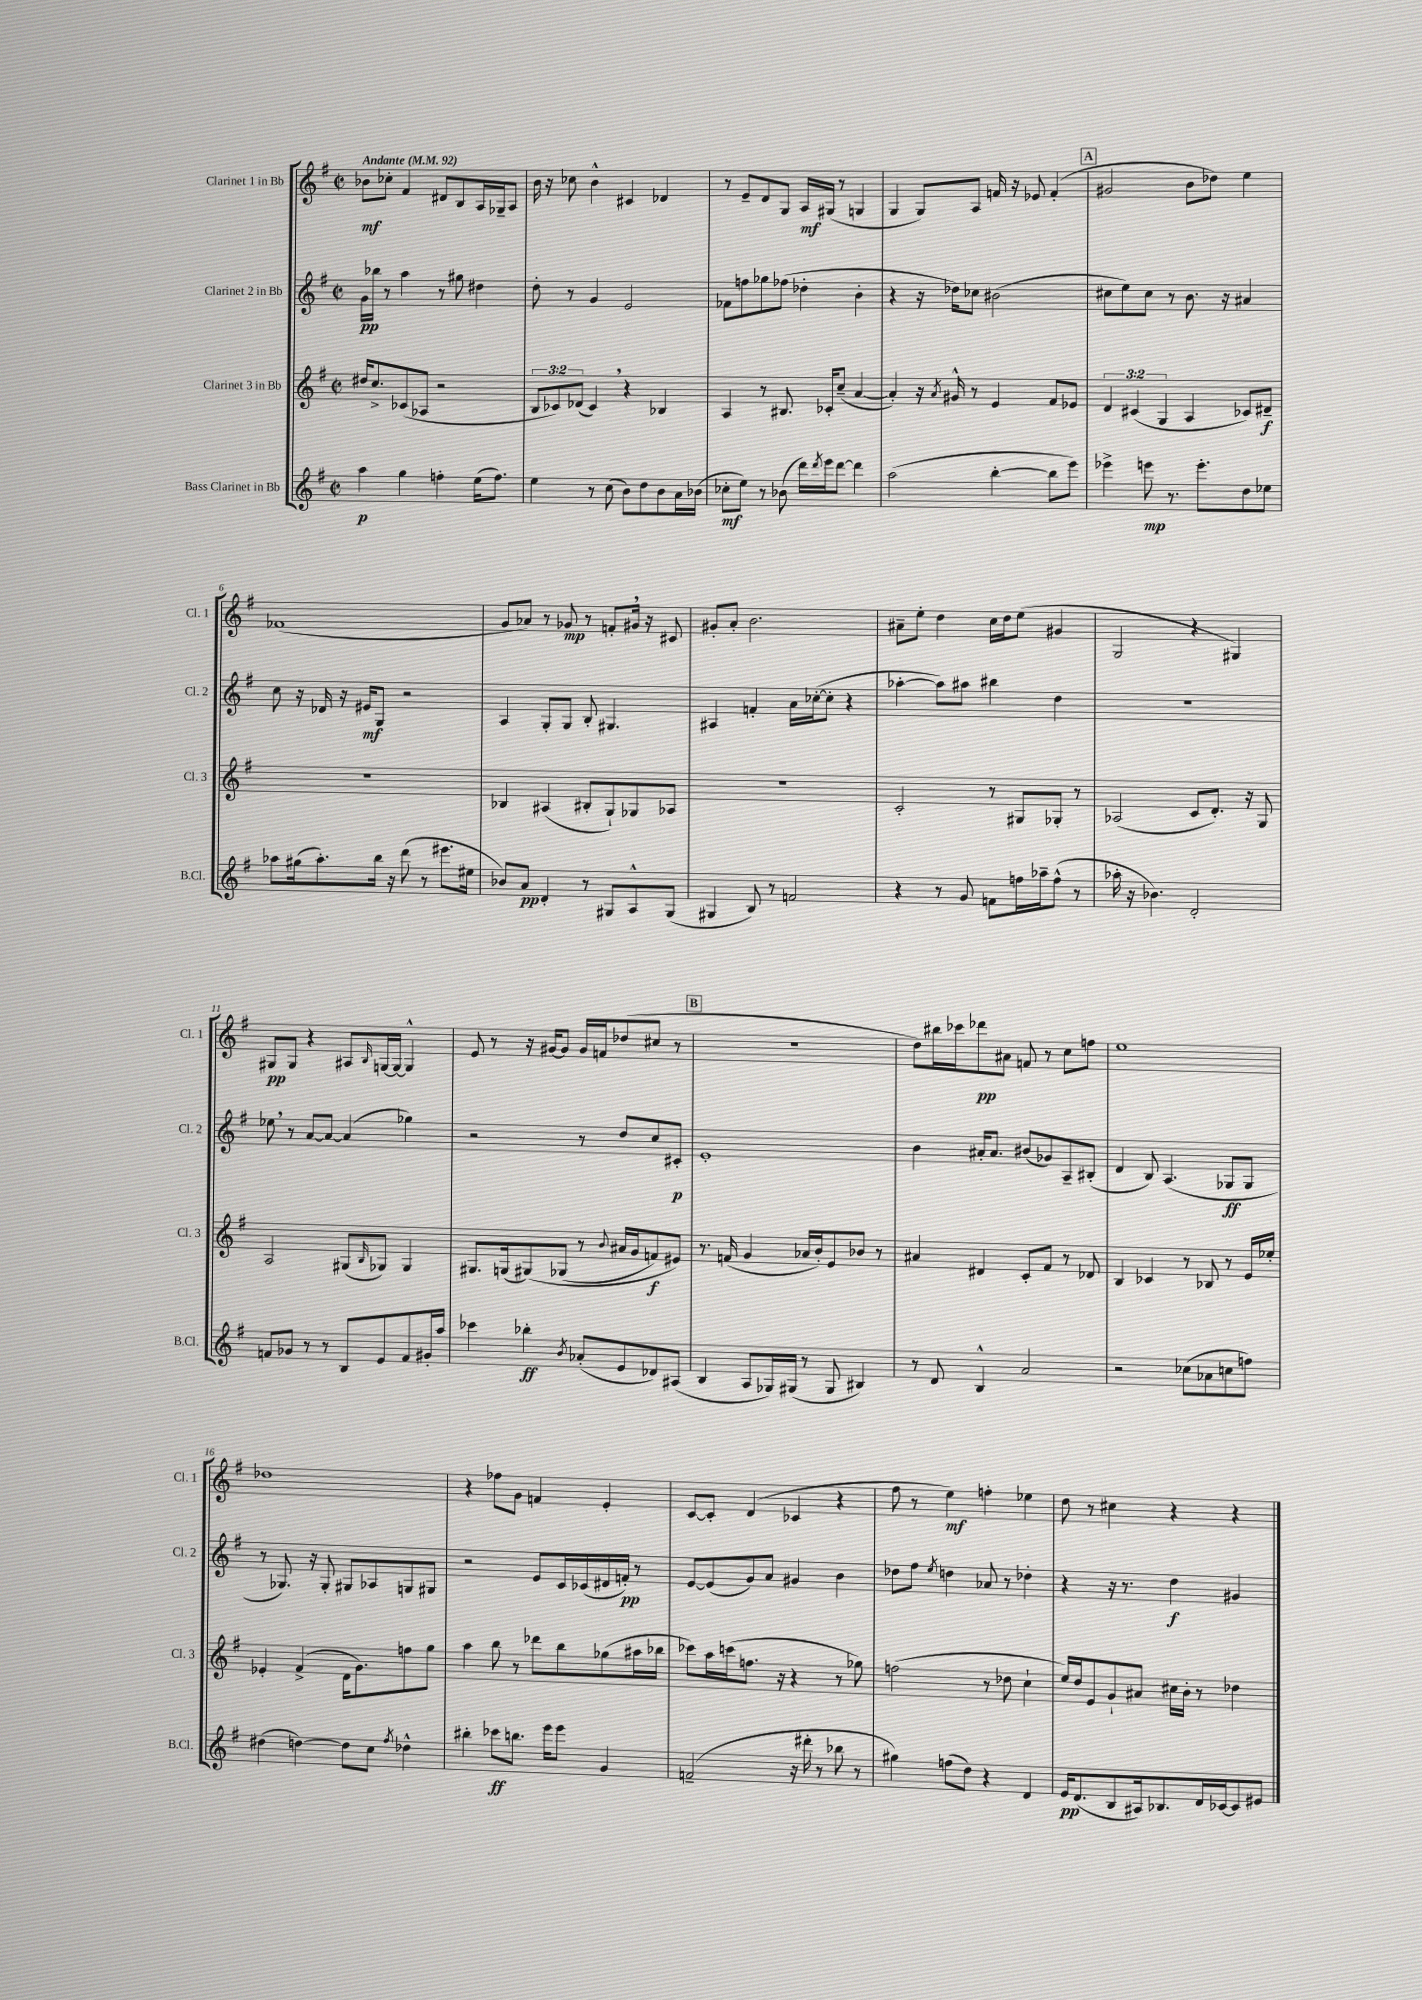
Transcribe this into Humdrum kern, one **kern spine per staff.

**kern	**kern	**kern	**kern
*staff4	*staff3	*staff2	*staff1
*clefG2	*clefG2	*clefG2	*clefG2
*k[f#]	*k[f#]	*k[f#]	*k[f#]
*M2/2	*M2/2	*M2/2	*M2/2
*met(c|)	*met(c|)	*met(c|)	*met(c|)
*MM92	*MM92	*MM92	*MM92
4aa	16dd#	16g	8b-
.	8.cc^	16bb-	.
.	.	8r	8cc-'
4gg	(8c-	4aa	4f#
.	8A-	.	.
4ff'	2r	8r	8d#
.	.	8gg#	8B
(16ee	.	4dd#	16A
8.ff)	.	.	16G-~
.	.	.	8A
=	=	=	=
4ee	12B	8dd'	16b
.	.	.	16r
.	12c-)	.	.
.	.	8r	8cc-
.	(12d-	.	.
8r	4c-)	4g	4b^^
(8cc	.	.	.
8b)	4r	2e	4c#
8dd	.	.	.
8b	4B-	.	4d-
16a	.	.	.
(16b-	.	.	.
=	=	=	=
8cc-'	4A	8f-	8r
8ee)	.	8ff	8e~
8r	8r	8gg-	8d
(8b-	8.B#	(8ff-	8G
16ddd)	.	4dd-'	16A
8qddd	.	.	.
16eee	16c-'	.	(16G#
[8ddd	(8cc~	.	8r
4ddd]	[4a	4b'	4G
=	=	=	=
(2aa	4a'])	4r	4G
.	16r	16r	8G)
.	8qa	.	.
.	16g#^^	16dd-)	.
.	8r	8cc-	8A
[4bb'	4e	(2b#	16f
.	.	.	16r
.	.	.	8e-
8bb]	8f#	.	(4f'
8eee)	8e-	.	.
=	=	=	=
4eee-^	6d	8cc#	2g#
.	.	8ee)	.
.	(6c#	.	.
8eee	.	8cc#	.
.	6G	.	.
8.r	.	8r	.
.	4A	8.b	8b
8.eee'	.	.	.
.	.	.	8dd-)
.	.	16r	.
8dd	8c-)	4a#	4ee
8ee-	8d#~	.	.
=	=	=	=
8aa-	1r	8cc	(1f-
(16gg#	.	16r	.
8.aa-')	.	16d-	.
.	.	16r	.
.	.	16e#	.
16bb	.	8G	.
16r	.	.	.
(8ddd	.	2r	.
8r	.	.	.
8.eee#	.	.	.
16ee#	.	.	.
=	=	=	=
8b-)	4B-	4A	8g
8a	.	.	8a-)
4d'	(4A#	8G'	8r
.	.	8G	8g-
8r	8B#'	8B'	8r
8G#	8G`)	4.G#	8f'
8A^^	8G-	.	16g#
.	.	.	16r
(8G#	8A-	.	8c#
=	=	=	=
4G#	1r	4A#	8g#'
.	.	.	8a'
8B)	.	4f'	2.b
8r	.	.	.
2f	.	16a	.
.	.	([16cc-'	.
.	.	8cc-']	.
.	.	4r	.
=	=	=	=
4r	2c'	[4aa-'	8a#~
.	.	.	8ee'
8r	.	8aa-])	4dd
8g	.	8aa#	.
8f	8r	4bb#	16cc
.	.	.	16dd
16ff	8G#	.	(8ee
16aa-~	.	.	.
(8ff^^	8G-'	4dd	4g#
8r	8r	.	.
=	=	=	=
16aa-'	(2A-	1r	2G
16r	.	.	.
4.b-)	.	.	.
2d'	8c	.	4r
.	8.d')	.	.
.	.	.	4G#)
.	16r	.	.
.	8G	.	.
=	=	=	=
8f	2A	8ee-	8G#
8g-	.	8r	8G#
8r	.	[8a	4r
8r	.	8a_	.
8B	(8G#	(4a]	8A#
.	16qqB	.	16qqB
8e	8G-)	.	[16G
.	.	.	16G_
8f	4G-	4gg-)	4G^^]
16g#'	.	.	.
16aa	.	.	.
=	=	=	=
4ccc-	8.G#	2r	8e
.	.	.	8r
.	(16G	.	.
4bb-'	&(8G#)	.	16r
.	.	.	[16g#
.	(8G-	.	8g#]
8qb	.	.	.
(8a-'	8r	8r	16g#
.	.	.	16f
.	8qqb	.	.
8e	16a#	8dd	(8dd-
.	16g	.	.
8d-)	8f)	8cc	8cc#
(8A#	8e#&)	8c#'	8r
=	=	=	=
4B	8.r	1e'	1r
.	(16f	.	.
8A	4g	.	.
16G-)	.	.	.
(16G#	.	.	.
8r	16a-	.	.
.	16b')	.	.
8G#	8e	.	.
4B#)	8b-	.	.
.	8r	.	.
=	=	=	=
8r	4a#	4b	8dd)
8d	.	.	16bb#
.	.	.	16ccc-
4B^^	4d#	16a#'	8ddd-
.	.	8.a#	.
.	.	.	8a#
2a	8c'	(8b#	8f
.	8f#	8g-)	8r
.	8r	8A~	8cc
.	8d-	(8B#'	8ff
=	=	=	=
2r	4B	4d	1ee
.	4c-	8B)	.
.	.	(4.A	.
(8cc-	8r	.	.
8a-	8B-	.	.
8cc	8r	8G-	.
8ff)	16e	8G-	.
.	16ee-'	.	.
=	=	=	=
(4dd#	4e-'	8r	1dd-
.	.	8.G-)	.
[4dd)	(4f#^	.	.
.	.	16r	.
.	.	8G-'	.
8dd]	16d	8G#	.
.	8.g)	.	.
8cc	.	8A-	.
8qff#	.	.	.
4dd-^^	8ff	8G	.
.	8gg	8G#	.
=	=	=	=
4bb#'	4aa	2r	4r
8ccc-	8bb	.	8ff-
8.bb	8r	.	8g
.	8ddd-	8e	4f
16eee	.	.	.
8eee	8bb	16c	.
.	.	(16c-	.
4g	(8gg-	16d#	4e'
.	.	16f')	.
.	16aa#	8r	.
.	16bb-	.	.
=	=	=	=
(2f~	8ccc-)	[8e	[8c
.	16aa	(8e]	8c']
.	(16ccc	.	.
.	8.ff	8g)	(4d
.	.	8a	.
.	16r	.	.
16r	4r	4g#	4c-
16ddd#'	.	.	.
8r	.	.	.
8bb-	8r	4b	4r
8r	8gg-)	.	.
=	=	=	=
4gg#)	(2ff	8dd-	8ff#
.	.	8ff#	8r
.	.	8qee	.
(8ff	.	4dd	4ee)
8dd)	.	.	.
4r	8r	8a-	4ff'
.	8dd-	8r	.
4d	4cc`	4dd-'	4ee-
=	=	=	=
16e	16ee)	4r	8dd
(8.d	16dd	.	.
.	8e	.	8r
8B	8g`	16r	4cc#
.	.	8.r	.
16A#)	8a#	.	.
8.B-	.	.	.
.	16cc#	4dd	4r
.	16b'	.	.
16d	8r	.	.
[16c-	.	.	.
8c-]	4dd-	4g#	4r
8e#	.	.	.
==	==	==	==
*-	*-	*-	*-
